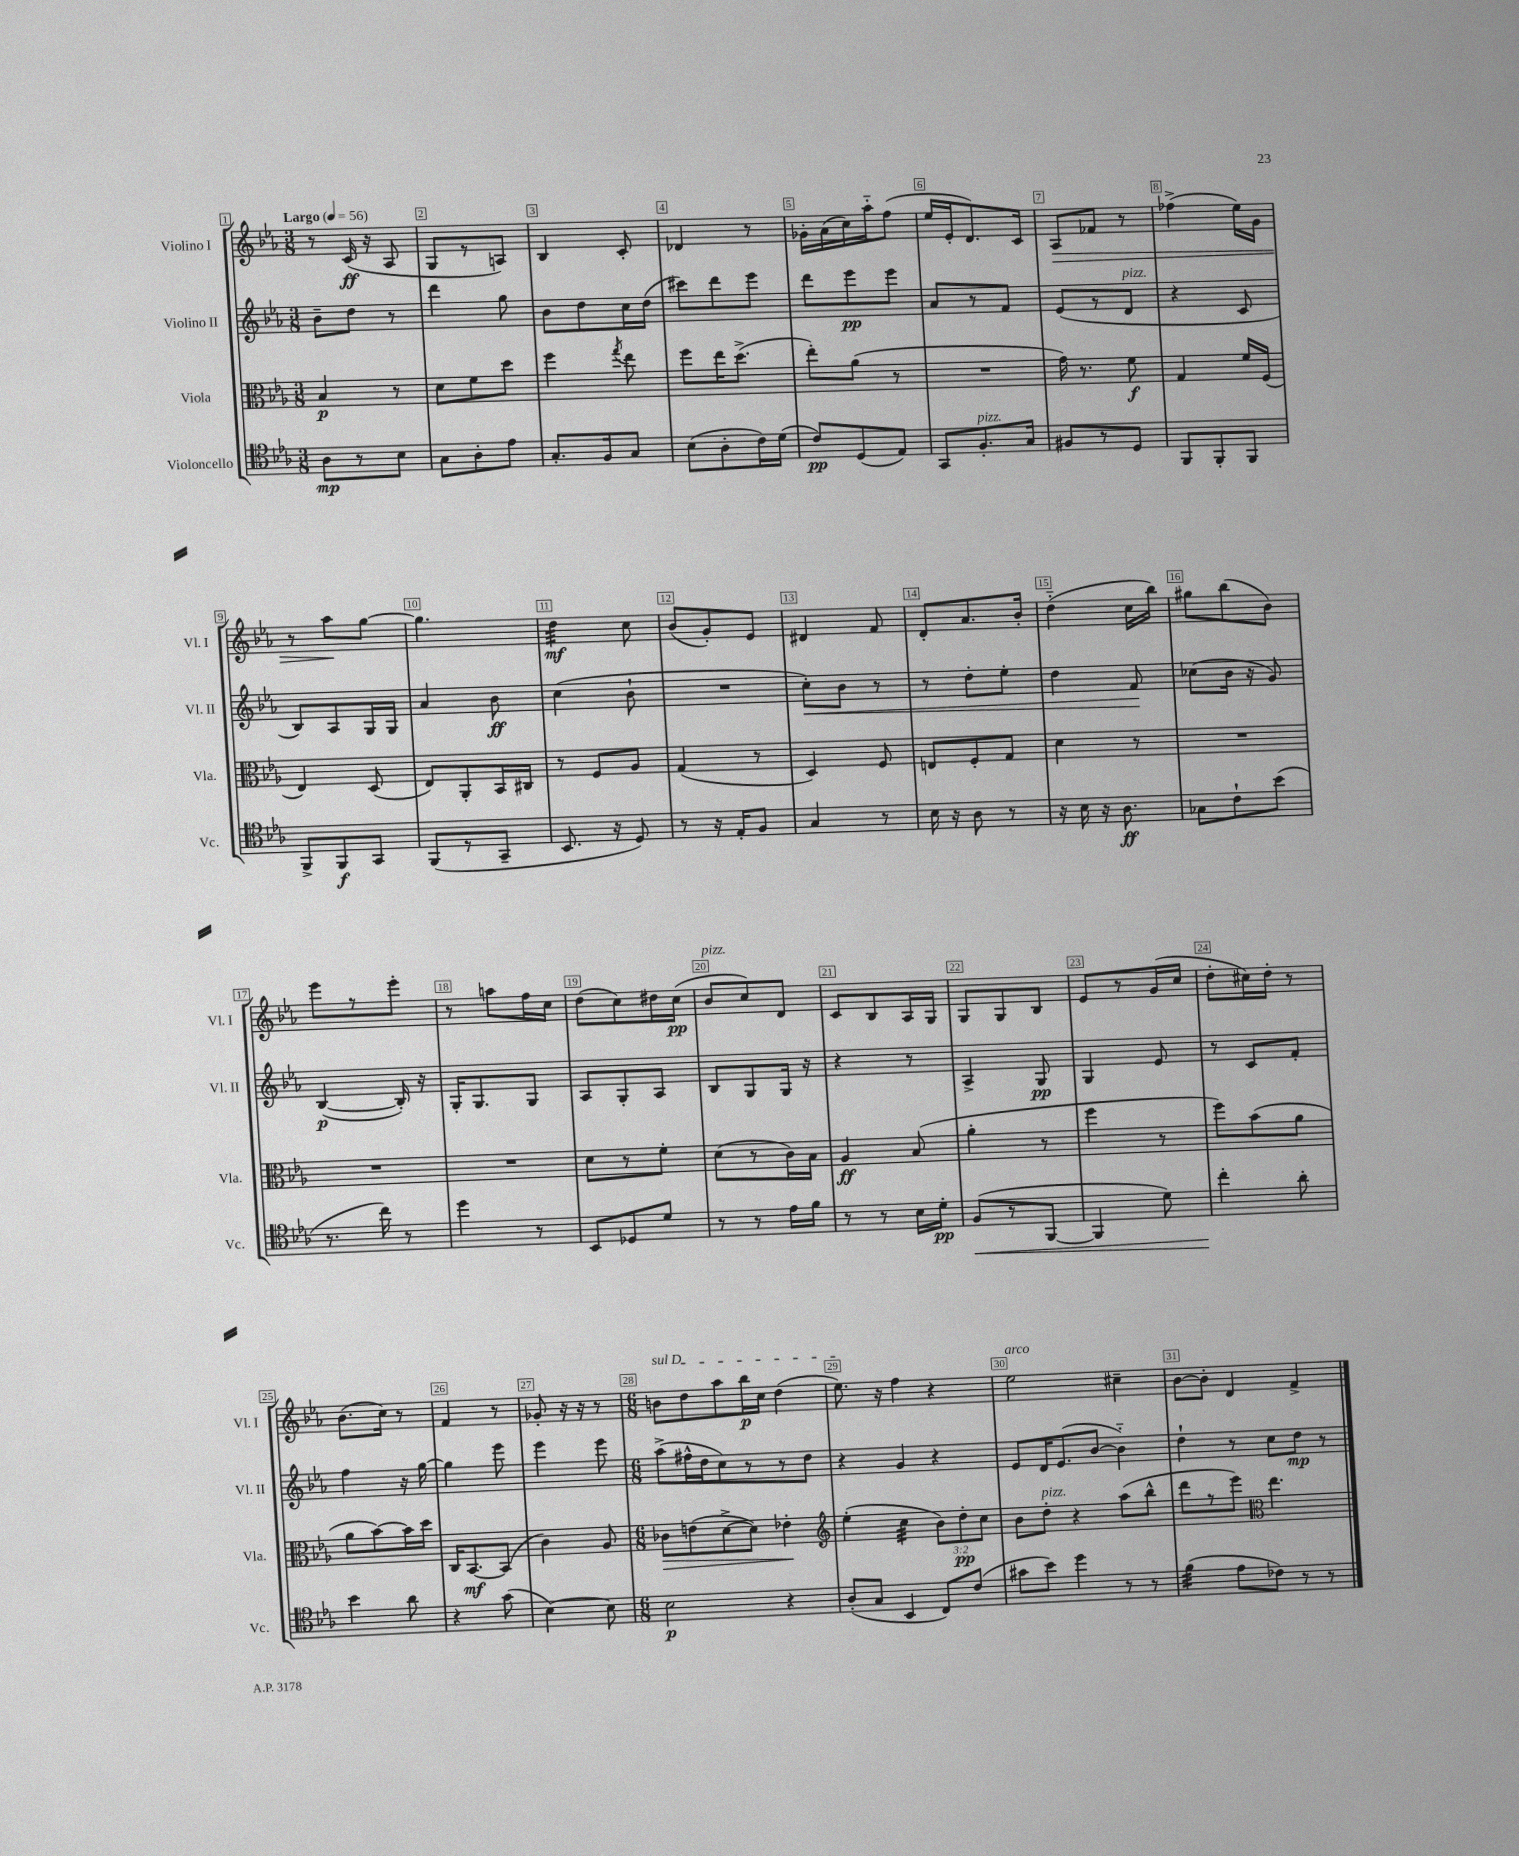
<<
\new StaffGroup <<
\new Staff = "s0" \with { instrumentName = "Violino I" shortInstrumentName = "Vl. I" } {
    \clef treble \key ees \major \numericTimeSignature \time 3/8 \tempo "Largo" 4 = 56
    \autoBeamOff r8 c'16\ff( r16 aes8 |
    g8[ r8 a8]) |
    bes4 c'8-. |
    des'4 r8 |
    ges'16[-. aes'16( c''16) aes''16-_ f''8]( |
    ees''16[ ees'16-. d'8.) c'16] |
    aes8[\> fes'8] r8 |
    fes''4->( ees''16[) g'16] |
    r8 aes''8[\! g''8]~ |
    g''4. |
    d''4:32\mf c''8 |
    bes'8[( g'8-.) ees'8] |
    dis'4 f'8 |
    d'8[-. aes'8. bes'16]-. |
    d''4-_( c''16[ bes''16]) |
    gis''8[ bes''8( bes'8]) |
    ees'''8[ r8 ees'''8]-. |
    r8 a''8[ f''16 c''16] |
    d''8[( c''8) dis''16 c''16]\pp( |
    bes'8[^\markup { \italic "pizz." } c''8) d'8] |
    c'8[ bes8 aes16 g16] |
    g8[ g8 bes8] |
    ees'8[ r8 g'16( c''16] |
    d''8[-. cis''16) d''16]-. r8 |
    bes'8.[( c''16]) r8 |
    f'4 r8 |
    ges'8-. r16 r16 r8 |
    \numericTimeSignature \time 6/8 \once \override TextSpanner.bound-details.left.text = \markup { \italic "sul D" } b'8[\startTextSpan d''8 aes''8 bes''16\p c''16] d''4( |
    ees''8.\stopTextSpan) r16 f''4 r4 |
    ees''2^\markup { \italic "arco" } cis''4-- |
    bes'8[~ bes'8]-. d'4 f'4-> \bar "|." |
}
\new Staff = "s1" \with { instrumentName = "Violino II" shortInstrumentName = "Vl. II" } {
    \clef treble \key ees \major \numericTimeSignature \time 3/8
    \autoBeamOff bes'8[-- d''8] r8 |
    d'''4 g''8 |
    bes'8[ d''8 c''16 d''16]( |
    cis'''8[) d'''8 ees'''8] |
    d'''8[ ees'''8\pp ees'''8] |
    aes'8[ r8 f'8] |
    ees'8[( r8 d'8]^\markup { \italic "pizz." } |
    r4 c'8 |
    bes8[) aes8 g16 g16] |
    aes'4 bes'8\ff |
    c''4( bes'8-! |
    R4. |
    c''8[-.\<) bes'8] r8 |
    r8 d''8[-. ees''8]-. |
    d''4 f'8\! |
    ces''8[( bes'16] r16 g'8) |
    bes4~\p( bes16-.) r16 |
    g16[-. g8. g8] |
    aes8[ g8-. aes8] |
    bes8[ g8 g16] r16 |
    r4 r8 |
    aes4-> g8\pp |
    g4 ees'8 |
    r8 c'8[ f'8]-. |
    f''4 r16 g''16~ |
    g''4 ees'''8 |
    ees'''4 ees'''8 |
    \numericTimeSignature \time 6/8 aes''8[->( fis''16-^ d''16 c''8) r8 r8 d''8] |
    r4 g'4 r4 |
    ees'8[ d'16 ees'8.( bes'8]~ bes'4-_) |
    d''4-! r8 c''8[ d''8]\mp r8 \bar "|." |
}
\new Staff = "s2" \with { instrumentName = "Viola" shortInstrumentName = "Vla." } {
    \clef alto \key ees \major \numericTimeSignature \time 3/8 \override Staff.TupletNumber.text = #tuplet-number::calc-fraction-text
    \autoBeamOff bes4\p r8 |
    d'8[ f'8 d''8] |
    f''4 \acciaccatura { g''8 } ees''8 |
    f''8[ ees''16 d''8.]->( |
    ees''8[-.) aes'8]( r8 |
    R4. |
    g'16) r8. f'8\f |
    g4 f'16[ f16]( |
    ees4) d8( |
    ees8[) aes,8-. bes,16 cis16] |
    r8 f8[ aes8] |
    g4( r8 |
    d4) f8 |
    e8[ f8-. g8] |
    d'4 r8 |
    R4. |
    R4. |
    R4. |
    d'8[ r8 f'8]-. |
    d'8[( r8 c'16) bes16] |
    aes4\ff bes8( |
    aes'4-. r8 |
    f''4 r8 |
    f''8[) bes'8( aes'8] |
    aes'8[ bes'8~) bes'16 d''16] |
    c16[ bes,8.~\mf bes,8]( |
    c'4) aes8 |
    \numericTimeSignature \time 6/8 ces'8[\> e'8( d'8~-> d'8]) ees'4-.\! |
    \clef treble ees''4-.( c''4:32 \tuplet 3/2 { bes'8[) d''8-.\pp c''8] } |
    bes'8[ d''8]-.^\markup { \italic "pizz." } r4 aes''8[( bes''8]-^ |
    d'''8[ r8 ees'''8]) \clef alto ees''4. \bar "|." |
}
\new Staff = "s3" \with { instrumentName = "Violoncello" shortInstrumentName = "Vc." } {
    \clef tenor \key ees \major \numericTimeSignature \time 3/8
    \autoBeamOff aes8[\mp r8 bes8] |
    g8[ aes8-. ees'8] |
    g8.[-. f16 g8] |
    bes8[( aes8-. c'16) d'16]( |
    c'8[\pp) d8( ees8]) |
    g,8[ f8.-.^\markup { \italic "pizz." } g16] |
    fis8[ r8 d8] |
    f,8[ f,8-. f,8] |
    f,8[-> f,8\f g,8] |
    f,8[( r8 g,8]-- |
    bes,8. r16 d8) |
    r8 r16 ees16[-. f8] |
    g4 r8 |
    bes16 r16 aes8 r8 |
    r16 bes16 r16 aes8.\ff |
    ges8[ c'8-! bes'8]( |
    r8. c''16) r8 |
    d''4 r8 |
    bes,8[ des8 d'8] |
    r8 r8 ees'16[ f'16] |
    r8 r8 bes16[ d'16]-.\pp |
    f8[\<( r8 f,8]~ |
    f,4 d'8) |
    c''4-.\! aes'8-. |
    bes'4 aes'8 |
    r4 g'8( |
    bes4~) bes8 |
    \numericTimeSignature \time 6/8 bes2\p r4 |
    aes8[-.( g8] bes,4 c8[) c'8]( |
    gis'8[ bes'8]) d''4 r8 r8 |
    f'4:32( ees'8[ ces'8]) r8 r8 \bar "|." |
}
>>
>>
\layout { \context { \Score \override BarNumber.break-visibility = ##(#f #t #t) barNumberVisibility = #all-bar-numbers-visible \override BarNumber.stencil = #(make-stencil-boxer 0.1 0.3 ly:text-interface::print) } }
